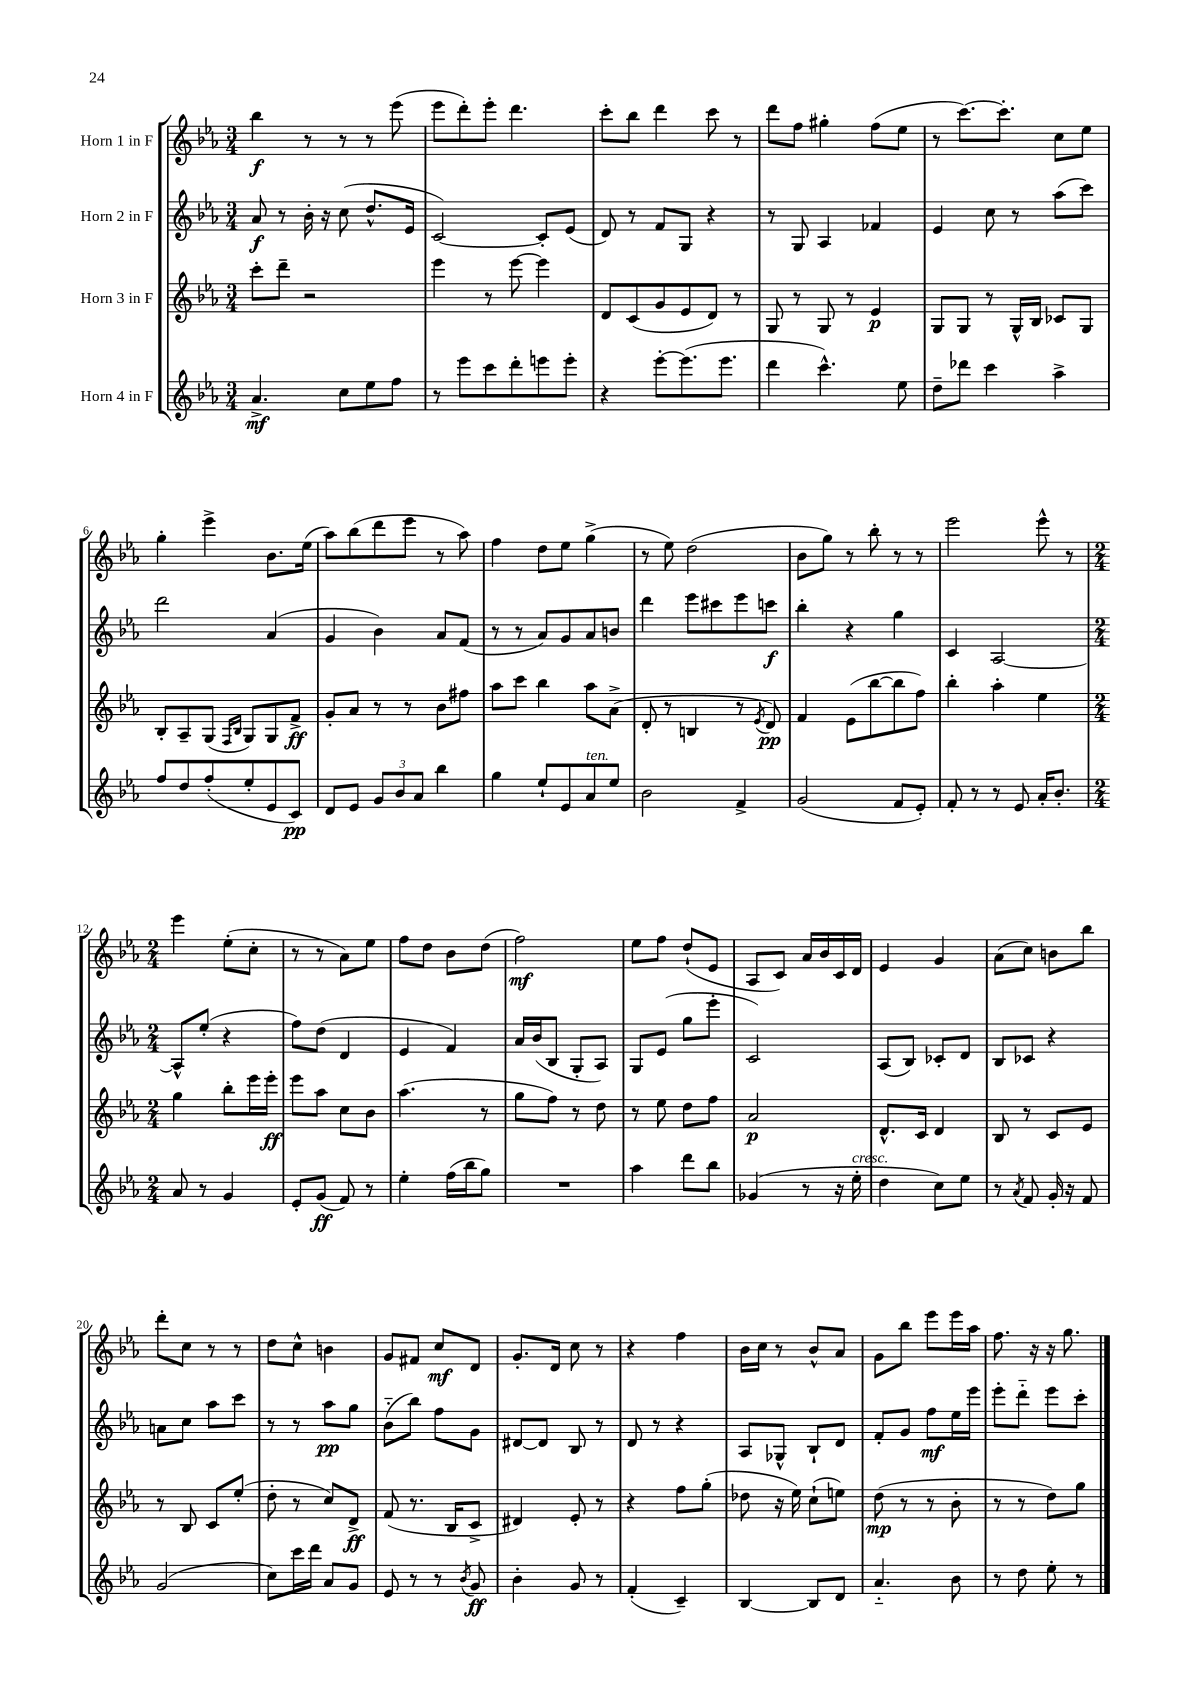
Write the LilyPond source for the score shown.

<<
\new StaffGroup <<
\new Staff = "s0" \with { instrumentName = "Horn 1 in F" } {
    \clef treble \key ees \major \numericTimeSignature \time 3/4
    bes''4\f r8 r8 r8 ees'''8( |
    ees'''8 d'''8-.) ees'''8-. d'''4. |
    c'''8-. bes''8 d'''4 c'''8 r8 |
    d'''8 f''8 gis''4-. f''8( ees''8 |
    r8 c'''8.~) c'''8.-. c''8 ees''8 |
    g''4-. ees'''4-> bes'8. ees''16( |
    aes''8) bes''8( d'''8 ees'''8 r8 aes''8) |
    f''4 d''8 ees''8 g''4->( |
    r8 ees''8) d''2( |
    bes'8 g''8) r8 bes''8-. r8 r8 |
    ees'''2 ees'''8-^ r8 |
    \numericTimeSignature \time 2/4 ees'''4 ees''8-.( c''8-. |
    r8 r8 aes'8) ees''8 |
    f''8 d''8 bes'8 d''8( |
    f''2\mf) |
    ees''8 f''8 d''8-!( ees'8 |
    aes8 c'8) aes'16 bes'16 c'16 d'16 |
    ees'4 g'4 |
    aes'8( c''8) b'8 bes''8 |
    d'''8-. c''8 r8 r8 |
    d''8 c''8-^ b'4 |
    g'8 fis'8 c''8\mf d'8 |
    g'8.-. d'16 c''8 r8 |
    r4 f''4 |
    bes'16 c''16 r8 bes'8-^ aes'8 |
    g'8 bes''8 ees'''8 ees'''16 aes''16 |
    f''8. r16 r16 g''8. \bar "|." |
}
\new Staff = "s1" \with { instrumentName = "Horn 2 in F" } {
    \clef treble \key ees \major \numericTimeSignature \time 3/4
    aes'8\f r8 bes'16-. r16 c''8( d''8.-^ ees'16 |
    c'2~) c'8-. ees'8( |
    d'8) r8 f'8 g8 r4 |
    r8 g8 aes4 fes'4 |
    ees'4 c''8 r8 aes''8( c'''8) |
    d'''2 aes'4( |
    g'4 bes'4) aes'8 f'8( |
    r8 r8 aes'8) g'8 aes'8 b'8 |
    d'''4 ees'''8 cis'''8 ees'''8 c'''8\f |
    bes''4-. r4 g''4 |
    c'4 aes2~ |
    \numericTimeSignature \time 2/4 aes8-^ ees''8-.( r4 |
    f''8) d''8( d'4 |
    ees'4 f'4) |
    aes'16 bes'16( bes8 g8-. aes8) |
    g8 ees'8( g''8 ees'''8-. |
    c'2) |
    aes8( bes8) ces'8-. d'8 |
    bes8 ces'8 r4 |
    a'8 c''8 aes''8 c'''8 |
    r8 r8 aes''8\pp g''8 |
    bes'8-_( bes''8) f''8 g'8 |
    dis'8~ dis'8 bes8 r8 |
    d'8 r8 r4 |
    aes8 ges8-^ bes8-! d'8 |
    f'8-. g'8 f''8\mf ees''16 ees'''16 |
    ees'''8-. d'''8-_ ees'''8 c'''8-. \bar "|." |
}
\new Staff = "s2" \with { instrumentName = "Horn 3 in F" } {
    \clef treble \key ees \major \numericTimeSignature \time 3/4
    c'''8-. d'''8-- r2 |
    ees'''4 r8 ees'''8~ ees'''4 |
    d'8 c'8( g'8 ees'8 d'8) r8 |
    g8 r8 g8 r8 ees'4\p |
    g8 g8 r8 g16-^ bes16 ces'8 g8 |
    bes8-. aes8-- g8( \grace { f16 bes16 } g8) g8 f'8->\ff |
    g'8-. aes'8 r8 r8 bes'8 fis''8 |
    aes''8 c'''8 bes''4 aes''8 aes'8->( |
    d'8-. r8 b4 r8 \acciaccatura { ees'8 } d'8\pp) |
    f'4 ees'8( bes''8~ bes''8 f''8) |
    bes''4-. aes''4-. ees''4 |
    \numericTimeSignature \time 2/4 g''4 bes''8-. ees'''16 ees'''16-.\ff |
    ees'''8 aes''8 c''8 bes'8 |
    aes''4.( r8 |
    g''8 f''8) r8 d''8 |
    r8 ees''8 d''8 f''8 |
    aes'2\p |
    d'8.-^ c'16 d'4 |
    bes8 r8 c'8 ees'8 |
    r8 bes8 c'8 ees''8-.( |
    d''8-. r8 c''8) d'8->\ff |
    f'8( r8. bes16 c'8-> |
    dis'4) ees'8-. r8 |
    r4 f''8 g''8-.( |
    des''8 r16 ees''16) c''8-!( e''8) |
    d''8\mp( r8 r8 bes'8-. |
    r8 r8 d''8) g''8 \bar "|." |
}
\new Staff = "s3" \with { instrumentName = "Horn 4 in F" } {
    \clef treble \key ees \major \numericTimeSignature \time 3/4
    aes'4.->\mf c''8 ees''8 f''8 |
    r8 ees'''8 c'''8 d'''8-. e'''8 e'''8-. |
    r4 ees'''8~-. ees'''8.( ees'''8. |
    d'''4 c'''4.-^) ees''8 |
    d''8-- des'''8 c'''4 aes''4-> |
    f''8 d''8 f''8-.( ees''8-. ees'8 c'8\pp) |
    d'8 ees'8 \tuplet 3/2 { g'8 bes'8 aes'8 } bes''4 |
    g''4 ees''8-! ees'8 aes'8^\markup { \italic "ten." } ees''8 |
    bes'2 f'4-> |
    g'2( f'8 ees'8-.) |
    f'8-. r8 r8 ees'8 aes'16-. bes'8.-. |
    \numericTimeSignature \time 2/4 aes'8 r8 g'4 |
    ees'8-. g'8\ff( f'8) r8 |
    ees''4-. f''16( bes''16 g''8) |
    R2 |
    aes''4 d'''8 bes''8 |
    ges'4( r8 r16 ees''16-.^\markup { \italic "cresc." } |
    d''4 c''8) ees''8 |
    r8 \acciaccatura { aes'8 } f'8 g'16-. r16 f'8 |
    g'2( |
    c''8) c'''16 d'''16 aes'8 g'8 |
    ees'8 r8 r8 \acciaccatura { bes'8 } g'8\ff |
    bes'4-. g'8 r8 |
    f'4-.( c'4--) |
    bes4~ bes8 d'8 |
    aes'4.-_ bes'8 |
    r8 d''8 ees''8-. r8 \bar "|." |
}
>>
>>
